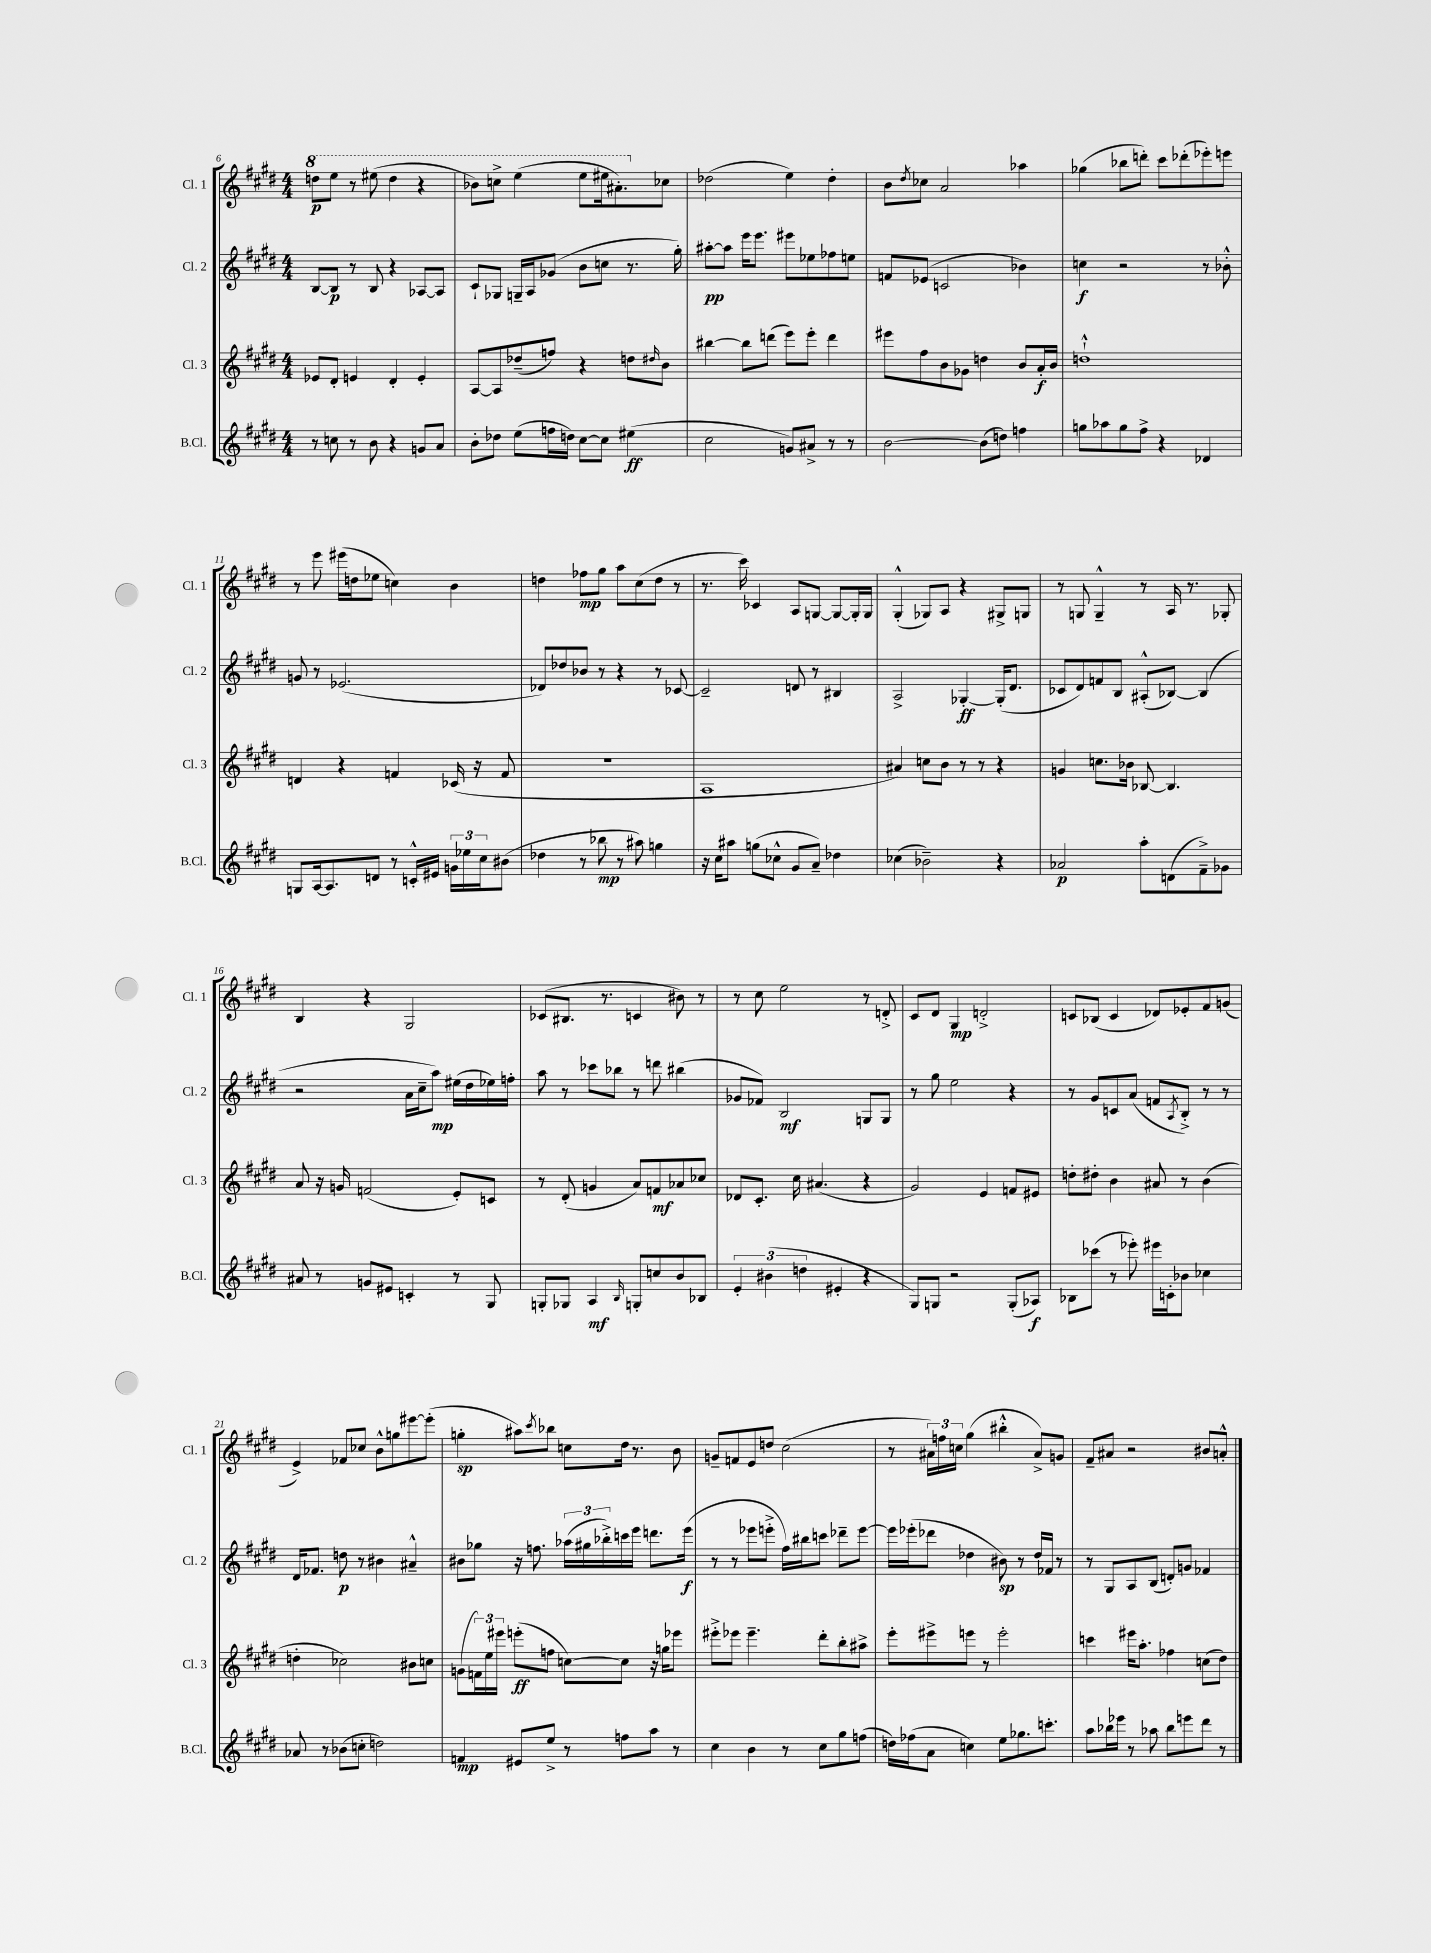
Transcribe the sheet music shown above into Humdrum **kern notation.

**kern	**kern	**kern	**kern
*staff4	*staff3	*staff2	*staff1
*clefG2	*clefG2	*clefG2	*clefG2
*k[f#c#g#d#]	*k[f#c#g#d#]	*k[f#c#g#d#]	*k[f#c#g#d#]
*M4/4	*M4/4	*M4/4	*M4/4
8r	8e-/L	[8B/L	8ddd\L
8cc\	8d#'/J	8B/]J	8eee\J
8r	4e/	8r	8r
8b\	.	8B/	(8eee#\
4r	4d#'/	4r	4ddd\
8g/L	4e'/	[8A-/L	4r
8a/J	.	8A-/]J	.
=	=	=	=
8b'\L	[8A/L	8c#`/L	8bb-\L)
8dd-\J	8A/]	8G-/J	8ccc^\J
(8ee\L	(8dd-~/	16G~/LL	(4eee\
.	.	16A/J	.
16ff\L	8ff/J)	(8g-/J	.
16dd\JJ)	.	.	.
[8cc#\L	4r	8b\L	8eee\L
8cc#\]J	.	8cc\J	16eee#\k
.	.	.	8.aa#'\)
(4ee#\	8dd\L	8.r	.
.	16qqdd#/	.	.
.	8b\J	.	8cc-\J
.	.	16gg#'\)	.
=	=	=	=
2cc#\	[4bb#\	[8aa#'\L	(2dd-\
.	.	8aa#\]J	.
.	8bb#\]L	16eee\LK	.
.	.	8.eee\J	.
.	(8ddd\J	.	.
8g/L)	8eee\L)	8eee#\L	4ee\)
8a#^/J	8eee'\J	8ee-\	.
8r	4ddd\	8ff-\	4dd-'\
8r	.	8ee\J	.
=	=	=	=
[2b\	8eee#\L	8f/L	8b\L
.	.	.	8qdd#/
.	8ff#\	(8e-/J	8cc-\J
.	8b\	2c/	2a/
.	8g-\J	.	.
(8b\]L	4dd\	.	.
8dd\J)	.	.	.
4ff\	8b/L	4b-\)	4aa-\
.	16a'/L	.	.
.	16b/JJ	.	.
=	=	=	=
8gg\L	1dd`^^	4cc\	(4gg-\
8aa-\	.	.	.
8gg\	.	2r	8bb-\L
8ff#^\J	.	.	8ddd'\J)
4r	.	.	8ccc#\L
.	.	.	(8ddd-'\
4d-/	.	8r	8eee-'\)
.	.	8b-'^^\	8eee\J
=	=	=	=
8G/L	4d/	8g/	8r
[16A/k	.	8r	8eee\
8.A/]	.	.	.
.	4r	(2.e-/	(16eee#\LL
.	.	.	16dd\J
8d/J	.	.	8ee-\J
8r	4f/	.	4cc\)
16c'^^/LL	.	.	.
16e#/JJ	.	.	.
24g\LL	(16c-/	.	4b\
24ee-\	.	.	.
.	16r	.	.
24cc#\J	.	.	.
(8b#\J	8f/	.	.
=	=	=	=
4dd-\	1r	8d-/L)	4dd\
.	.	8dd-/	.
8r	.	8b-/J	8ff-\L
8bb-\	.	8r	8gg#\J
8r	.	4r	8aa\L
8aa#\)	.	.	(8cc#\
4gg\	.	8r	8dd\J
.	.	[8c-/	8r
=	=	=	=
16r	1A	2c-~/]	8.r
16cc#\LK	.	.	.
8aa#\J	.	.	.
.	.	.	16ccc#\)
(8gg\L	.	.	4c-/
8cc-^^\J	.	.	.
8g#/L	.	8d/	8A/L
8a~/J)	.	8r	[8G/J
4dd-\	.	4B#/	8G/_L
.	.	.	16G'/]L
.	.	.	16G/JJ
=	=	=	=
(4cc-\	4a#/)	2A^/	(4G#'^^/
2b-~\)	8cc\L	.	8G-/L)
.	8b\J	.	8A/J
.	8r	[4G-'/	4r
.	8r	.	.
4r	4r	(16G-'/]LK	8G#^/L
.	.	8.d#/J	.
.	.	.	8G/J
=	=	=	=
2a-/	4g/	8c-/L	8r
.	.	8d#/)	8G/
.	8.cc\L	8f/	4G~^^/
.	.	8B/J	.
.	16b-\Jk	.	.
8aa'\L	[8B-/	(8A#'^^/L	8r
(8d\	4.B-/]	[8B-/J)	16A/
.	.	.	8.r
8f#~^\)	.	(4B-/]	.
8g-\J	.	.	8G-'/
=	=	=	=
8a#/	8a/	2r	4B/
8r	16r	.	.
.	16g/	.	.
8g/L	(2f/	.	4r
8e#/J	.	.	.
4c'/	.	16a\LL	2G#/
.	.	16cc#~\J	.
.	.	8aa\J)	.
8r	8e'/L)	(16ee#\LL	.
.	.	16dd#\	.
8G#/	8c/J	16ee-\)	.
.	.	16ff'\JJ	.
=	=	=	=
8G'/L	8r	8aa\	(8c-/L
8G-/J	(8d#'/	8r	8.B#/J
4A/	4g/	8ccc-\L	.
.	.	.	8.r
.	.	8bb-\J	.
16qqB/	.	.	.
8G'/L	8a/L)	8r	4c/
8cc/	8f/	8ddd\	.
8b/	8a-/	(4bb#\	8b#\)
8B-/J	8cc-/J	.	8r
=	=	=	=
6e'/	8d-/L	8g-/L	8r
.	8.c#'/J	8f-/J)	8cc#\
(6b#\	.	.	.
.	.	2B/	2ee\
.	16cc#\	.	.
6dd\	.	.	.
.	(4.a#/	.	.
4e#'/	.	.	.
4r	4r	8G/L	8r
.	.	8G/J	8d'^/
=	=	=	=
8G#/L)	2g#/)	8r	8c#/L
8G/J	.	8gg#\	8d#/J
2r	.	2ee\	4G#/
.	4e/	.	2d'^/
(8G'/L	8f/L	4r	.
8A-/J)	8e#/J	.	.
=	=	=	=
8B-\L	8dd'\L	8r	8c/L
(8ccc-\J	8dd#'\J	8g#/L	(8B-/J
8r	4b\	8c/	4c/
8eee-'\)	.	(8a/J	.
16eee#\LL	8a#/	8f/L	8d-/L)
16c'\J	.	.	.
.	.	8qA/	.
8b-\J	8r	8B'^/J)	8e-'/
4cc-\	(4b\	8r	8f#/
.	.	8r	(8g/J
=	=	=	=
8a-/	4dd'\	16d#/LK	4e^/)
.	.	8.f-/J	.
8r	.	.	.
(8b-\L	2cc-\)	8dd\	8f-/L
8cc'\J	.	8r	8cc-/J
2dd\)	.	4b#\	8b^^\L
.	.	.	8gg\
.	8b#\L	4a#~^^/	[8eee#\
.	8cc\J	.	(8eee#'\]J
=	=	=	=
4f/	(8g\L	8b#\L	4gg'\
.	24f\L)	8gg-\J	.
.	24ee\	.	.
.	24eee#\JJ	.	.
8e#/L	(8eee'\L	16r	8aa#\L)
.	.	8.ff\	.
.	.	.	8qccc#/
8ee^/J	8ff\J	.	8bb-\J
8r	[8cc\L)	(24aa-\LL	8cc\L
.	.	24gg#\	.
.	.	24bb-'^\)	.
8ff\L	8cc\]J	16ccc\	16dd#\Jk
.	.	16eee\JJ	8.r
8aa\J	16r	8.ddd\L	.
.	16gg\LK	.	.
8r	8eee-\J	.	8b\
.	.	(16eee\Jk	.
=	=	=	=
4cc#\	8eee#'^\L	8r	8g~/L
.	8eee-\J	8r	8f/
4b\	4.eee-~\	8eee-\L	8e/
.	.	8eee'^\J	8dd/J
8r	.	16ff#\LL)	(2cc#\
.	.	16bb#\J	.
8cc#\L	8ddd#'\L	8ccc\J	.
8gg#\	8bb'\	8ddd-~\L	.
(8ff\J	8aa#^\J	[8eee\J	.
=	=	=	=
16dd\LL)	8eee'\L	16eee\]LL	8r
(16ff-\J	.	(16eee-'\J	.
8a\J	8eee#^\	8ddd-\J	24a#\LL)
.	.	.	24ff\
.	.	.	24cc\JJ
4cc\)	8eee\J	4dd-\	(4gg#\
.	8r	.	.
8ee\L	2eee'\	8b#\)	4bb#'^^\
8.gg-\	.	8r	.
.	.	16dd-/LL	8a#^/L)
8.ccc'\J	.	16f-/JJ	.
.	.	8r	8g/J
=	=	=	=
8aa\L	4ccc\	8r	8f#~/L
16bb-\L	.	8G#/L	8a#/J
16eee-\JJ	.	.	.
8r	16eee#\LK	8A/	2r
.	8.aa'\J	.	.
8aa-\	.	(8B/J	.
8bb-\L	4ff-\	8d'/L)	.
8eee\	.	8g/J	.
8ddd#\J	(8cc\L	4f-/	8b#/L
8r	8dd#\J)	.	8a'^^/J
==	==	==	==
*-	*-	*-	*-
